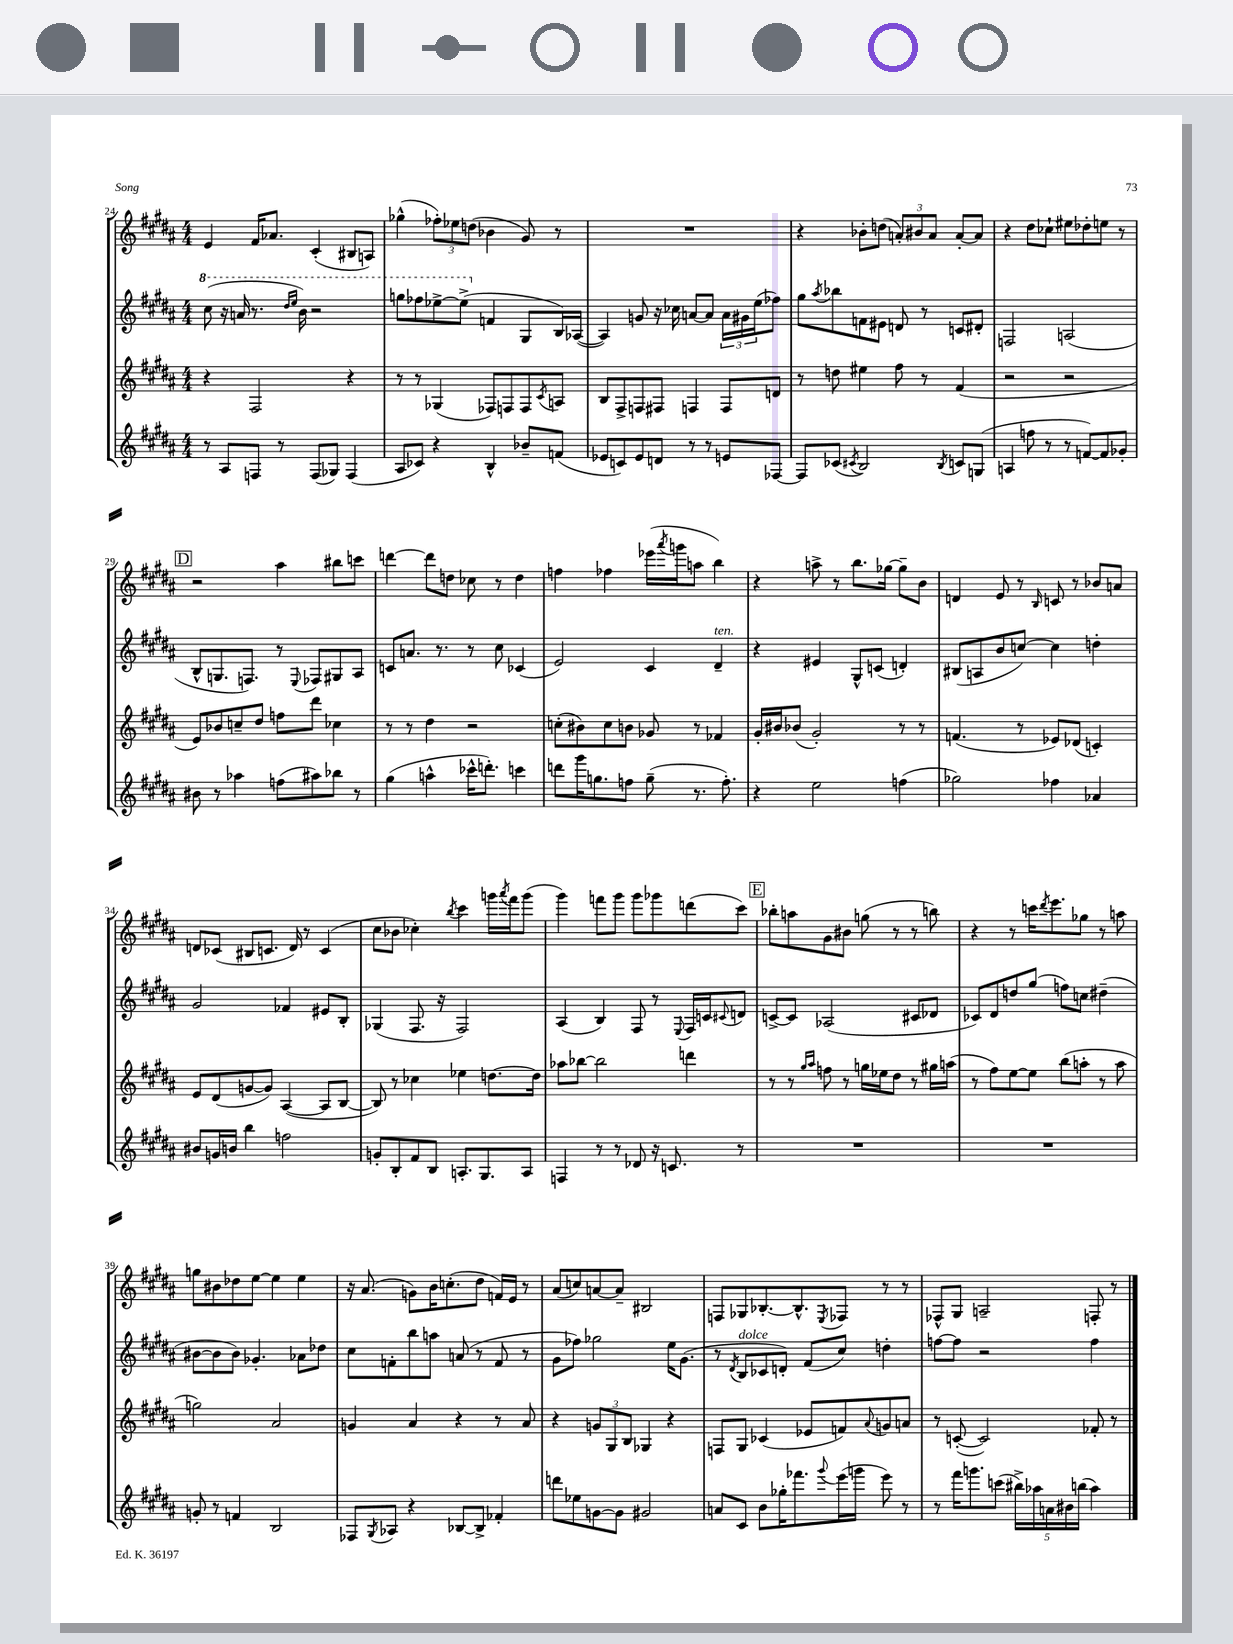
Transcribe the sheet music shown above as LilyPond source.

<<
\new StaffGroup <<
\new Staff = "s0" {
    \clef treble \key b \major \numericTimeSignature \time 4/4
    e'4 fis'16 aes'8. cis'4-.( bis8 a8) |
    ges''4-^( \tuplet 3/2 { fes''8-.) ees''8 d''8( } bes'4 gis'8) r8 |
    R1 |
    r4 bes'8-. d''8( \tuplet 3/2 { a'8-.) bis'8 a'8 } a'8~-. a'8 |
    r4 dis''8 ces''8-! eis''8 des''8-. e''8 r8 |
    \mark \markup { \box "D" } r2 ais''4 bis''8 c'''8 |
    d'''4~ d'''8 d''8 ces''8 r8 d''4 |
    f''4 fes''4 ees'''16( \acciaccatura { ais'''8 } g'''16 a''8 b''4) |
    r4 a''8-> r8 b''8. ges''16~ ges''8-- b'8 |
    d'4 e'8 r8 \grace { b16 } c'8 r8 bes'8 a'8 |
    d'8 ces'8( bis8 c'8. d'16) r8 c'4( |
    cis''8 bes'8 ces''4-.) \acciaccatura { b''8 } cis'''4 g'''16 \acciaccatura { ais'''8 } fis'''16 g'''8( |
    gis'''4) f'''8 gis'''8 gis'''8 ges'''8 d'''8( cis'''8) |
    \mark \markup { \box "E" } bes''8-. a''8 gis'8 bis'8 g''8( r8 r8 b''8) |
    r4 r8 c'''16 \acciaccatura { dis'''8 } e'''8. ges''8 r8 a''8 |
    g''8 bis'8 des''8 e''8~ e''4 e''4 |
    r16 ais'8.( g'8) b'16 c''8.-.( dis''8 f'16) e'16 r8 |
    ais'8( c''8) a'8~ a'8-- bis2 |
    f8 ges8 bes8.~-. bes8.-^ \acciaccatura { e8 } fes8 r8 r8 |
    fes8-^ gis8 a2-- f8-. r8 \bar "|." |
}
\new Staff = "s1" {
    \clef treble \key b \major \numericTimeSignature \time 4/4
    \ottava #1 cis'''8( r16 a''16 r8. \grace { dis'''16 e'''16 } b''16) r2 |
    g'''8 fes'''8 ees'''8~-> ees'''8->( \ottava #0 f'4 gis8 b16) aes16~( |
    aes4) g'8 r16 ces''16 a'8~ a'8 \tuplet 3/2 { a'16 gis'16 e''16( } fes''8) |
    gis''8 \acciaccatura { ais''8 } bes''8 f'8 eis'8 d'8 r8 c'8 dis'8-. |
    f2 a2( |
    \mark \markup { \box "D" } b8-^ g8. f8.) r8 \appoggiatura { e8 } fes8 gis8 ais8 |
    c'8 a'8. r8. r8 cis''8 ces'4( |
    e'2) cis'4 dis'4--^\markup { \italic "ten." } |
    r4 eis'4 gis8-^ c'8( d'4-.) |
    bis8( a8 b'8 c''8~) c''4 d''4-. |
    gis'2 fes'4 eis'8 b8-. |
    ges4( fis8. r16 fis2) |
    ais4( b4) fis8 r8 \appoggiatura { e8 } fis16 c'16 \appoggiatura { cis'8 } d'8 |
    \mark \markup { \box "E" } c'8~-> c'8 aes2( cis'8 des'8 |
    ces'8) dis'8 d''8 gis''8( f''8) c''8 dis''4--( |
    bis'8~ bis'8 bis'8) ges'4.-. aes'8 des''8 |
    cis''8 f'8-. b''8 a''8 a'8( r8 f'8 r8 |
    gis'8 fes''8) ges''2 e''16 gis'8.( |
    r8 \acciaccatura { dis'8 } b8^\markup { \italic "dolce" } ces'8 d'8-.) fis'8( cis''8) d''4-. |
    f''8~ f''8 r2 f''4 \bar "|." |
}
\new Staff = "s2" {
    \clef treble \key b \major \numericTimeSignature \time 4/4
    r4 fis2 r4 |
    r8 r8 ges4( fes8) f8 f8 \acciaccatura { cis'8 } a8 |
    b8 fis8-> f8 fis8 f4 f8 d'8 |
    r8 d''8 eis''4 fis''8 r8 fis'4( |
    r2 r2 |
    \mark \markup { \box "D" } e'8) bes'8 c''8-- dis''8 f''8 dis'''8 ces''4 |
    r8 r8 dis''4 r2 |
    c''8-.( bis'8) c''8 b'8 ges'8 r8 fes'4 |
    gis'16-. bis'16 bes'8( gis'2-.) r8 r8 |
    f'4.( r8 ees'8) des'8( c'4-.) |
    e'8 dis'8( g'8~ g'8) ais4~( ais8 b8~ |
    b8) r8 ces''4 ees''4 d''8.~ d''16 |
    aes''8 bes''8~ bes''2 d'''4 |
    \mark \markup { \box "E" } r8 r8 \grace { gis''16 ais''16 } f''8 r8 g''16 ees''16 dis''8 r8 gis''16 a''16( |
    r8 fis''8) e''8~ e''8 b''8( a''8-. r8 a''8 |
    g''2) ais'2 |
    g'4 ais'4 r4 r8 ais'8 |
    r4 \tuplet 3/2 { g'8 gis8 b8 } ges4 r4 |
    f8 gis8 ces'4( ees'8 f'8) \appoggiatura { ais'8 } g'8 a'8 |
    r8 c'8~-.( c'2) fes'8-. r8 \bar "|." |
}
\new Staff = "s3" {
    \clef treble \key b \major \numericTimeSignature \time 4/4
    r8 ais8 f8 r8 f8( ges8) f4( |
    ais8 ces'8) r4 b4-^ bes'8-- f'8( |
    ees'8 c'8) ees'8 d'8 r8 r8 e'8 fes8~ |
    fes8 ces'8( \acciaccatura { cis'8 } b2) \acciaccatura { b8 } c'8 g8( |
    a4 f''8 r8 r8 f'8~) f'8 ges'8-. |
    \mark \markup { \box "D" } bis'8 r8 aes''4 f''8( ais''8) bes''8 r8 |
    gis''4( a''4-^ ces'''16-^ d'''8.-.) c'''4 |
    d'''8 gis'''16 g''8. f''8 g''8--( r8. f''8.-.) |
    r4 e''2 f''4( |
    ges''2) fes''4 aes'4 |
    bis'8 g'16 b'16 b''4 f''2 |
    g'8-. b8-. fis'8 b8 a8.-. gis8. a8 |
    f4 r8 r8 des'8 r16 c'8. r8 |
    \mark \markup { \box "E" } R1 |
    R1 |
    g'8-. r8 f'4 b2 |
    fes8 \acciaccatura { gis8 } aes8 r4 bes8~ bes8-> fes'4-. |
    d'''8 ees''8 g'8~ g'8 gis'2 |
    a'8 cis'8 b'8 ges''16-. fes'''8. \appoggiatura { gis'''8 } e'''16( g'''16 e'''8) r8 |
    r8 fis'''16 g'''8. c'''8( \tuplet 5/4 { bis''16->) aes''16 a'16 bis'16 b''16( } aes''4) \bar "|." |
}
>>
>>
\layout { \context { \Score currentBarNumber = #24 } }
